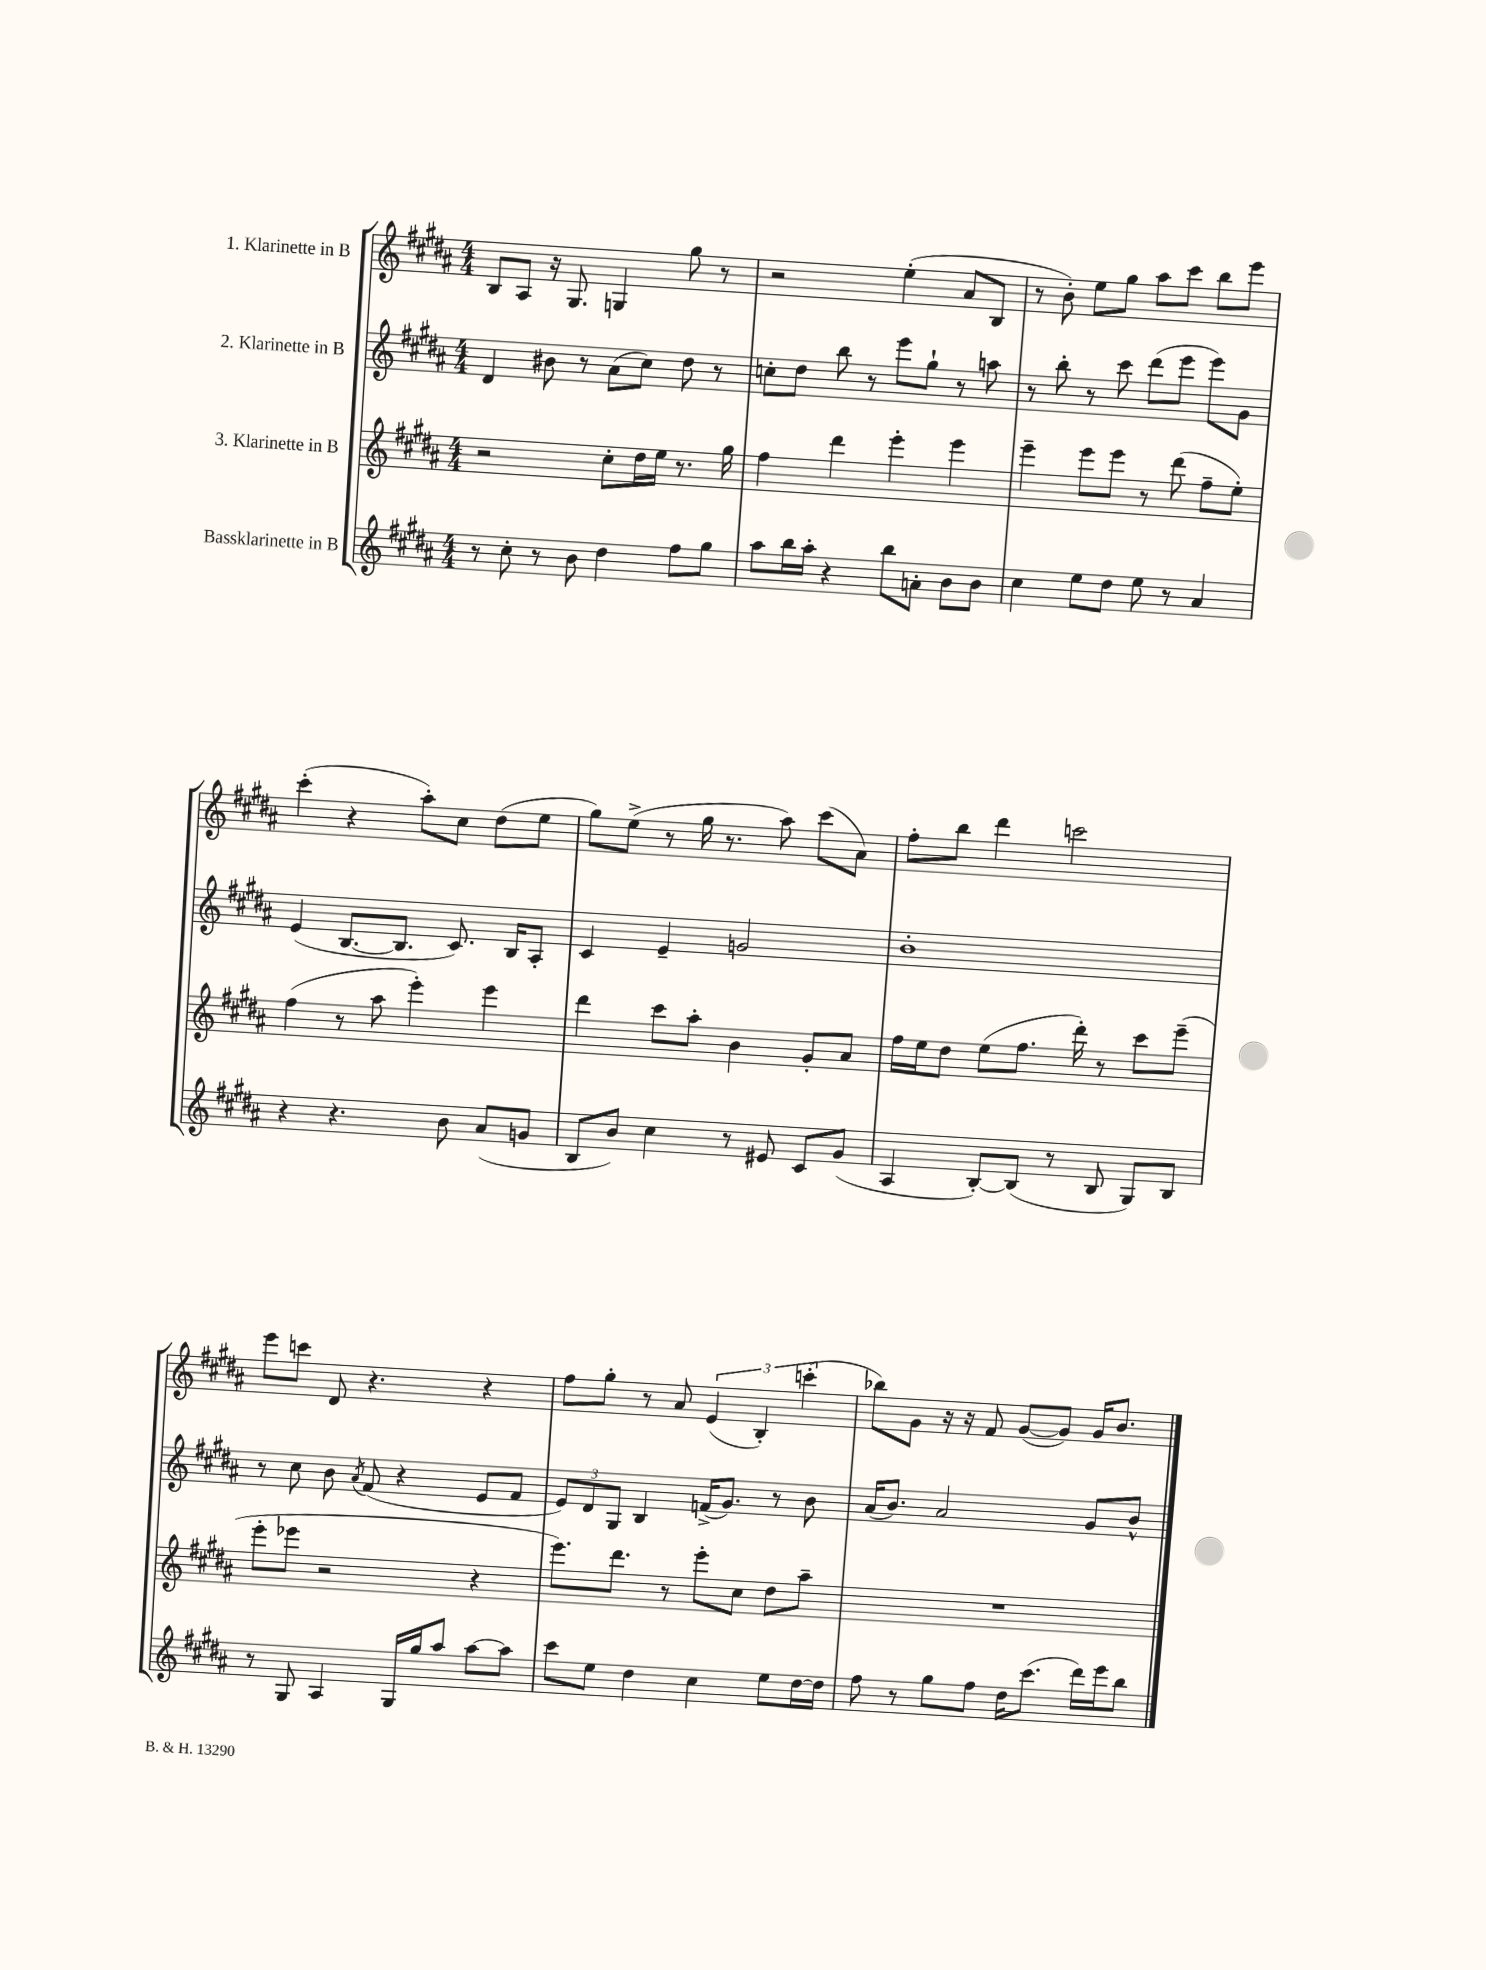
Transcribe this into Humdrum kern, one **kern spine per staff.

**kern	**kern	**kern	**kern
*staff4	*staff3	*staff2	*staff1
*clefG2	*clefG2	*clefG2	*clefG2
*k[f#c#g#d#a#]	*k[f#c#g#d#a#]	*k[f#c#g#d#a#]	*k[f#c#g#d#a#]
*M4/4	*M4/4	*M4/4	*M4/4
8r	2r	4d#	8B
8cc#'	.	.	8A#
8r	.	8b#	16r
.	.	.	8.G#
8b	.	8r	.
4dd#	8cc#'	(8a#	4G
.	16dd#	8cc#)	.
.	16ee	.	.
8ff#	8.r	8dd#	8gg#
8gg#	.	8r	8r
.	16gg#	.	.
=	=	=	=
8aa#	4ff#	8cc'	2r
16bb	.	8dd#	.
16aa#'	.	.	.
4r	4ddd#	8bb	.
.	.	8r	.
8bb	4eee'	8eee	(4ee'
8a'	.	8gg#`	.
8b	4eee	8r	8a#
8b	.	8aa	8B
=	=	=	=
4cc#	4eee~	8r	8r
.	.	8bb'	8b')
8ee	8eee	8r	8ee
8dd#	8eee	8ccc#	8gg#
8ee	8r	(8ddd#	8aa#
8r	(8ddd#	8eee	8ccc#
4a#	8ff#~	8eee)	8bb
.	8ee')	8g#	8eee
=	=	=	=
4r	(4ff#	(4e	(4ccc#'
4.r	8r	[8.B	4r
.	8aa#	.	.
.	.	8.B]	.
.	4eee')	.	8aa#')
8b	.	8.c#)	8cc#
(8a#	4eee	.	(8dd#
.	.	16B	.
8g	.	8A#'	8ee
=	=	=	=
8B	4ddd#	4c#	8gg#)
8b)	.	.	(8ee^
4cc#	8ccc#	4e~	8r
.	8aa#'	.	16gg#
.	.	.	8.r
8r	4b	2g	.
8e#	.	.	8aa#)
8c#	8g#'	.	(8ccc#
(8g#	8a#	.	8a#)
=	=	=	=
4A#	16ff#	1b'	8ff#'
.	16ee	.	.
.	8dd#	.	8bb
[8B')	(8ee	.	4ddd#
(8B]	8.ff#	.	.
8r	.	.	2ccc
.	16ddd#')	.	.
8B	8r	.	.
8G#)	8ccc#	.	.
8B	(8eee~	.	.
=	=	=	=
8r	8eee'	8r	8eee
8G#	8eee-	8cc#	8ccc
4A#	2r	8b	8d#
.	.	8qa#	.
.	.	(8f#	4.r
16G#	.	4r	.
16gg#	.	.	.
8aa#	.	.	.
[8aa#	4r	8e	4r
8aa#]	.	8f#	.
=	=	=	=
8ccc#	8.eee)	12e)	8ff#
.	.	12d#	.
8ee	.	.	8gg#'
.	.	12G#	.
.	8.ddd#	.	.
4dd#	.	4B	8r
.	8r	.	8a#
4cc#	8eee'	(16f^	(6e
.	.	8.g#)	.
.	8cc#	.	.
.	.	.	6B')
8ee	8dd#	8r	.
.	.	.	(6ccc'
[16dd#	8aa#~	8b	.
16dd#]	.	.	.
=	=	=	=
8ff#	1r	(16a#	8bb-)
.	.	8.b)	.
8r	.	.	8g#
8gg#	.	2a#	16r
.	.	.	16r
8ff#	.	.	8f#
16dd#	.	.	([8g#
(8.ccc#	.	.	.
.	.	.	8g#])
16ddd#)	.	8g#	16g#
16eee	.	.	8.b
8bb	.	8b^^	.
==	==	==	==
*-	*-	*-	*-
